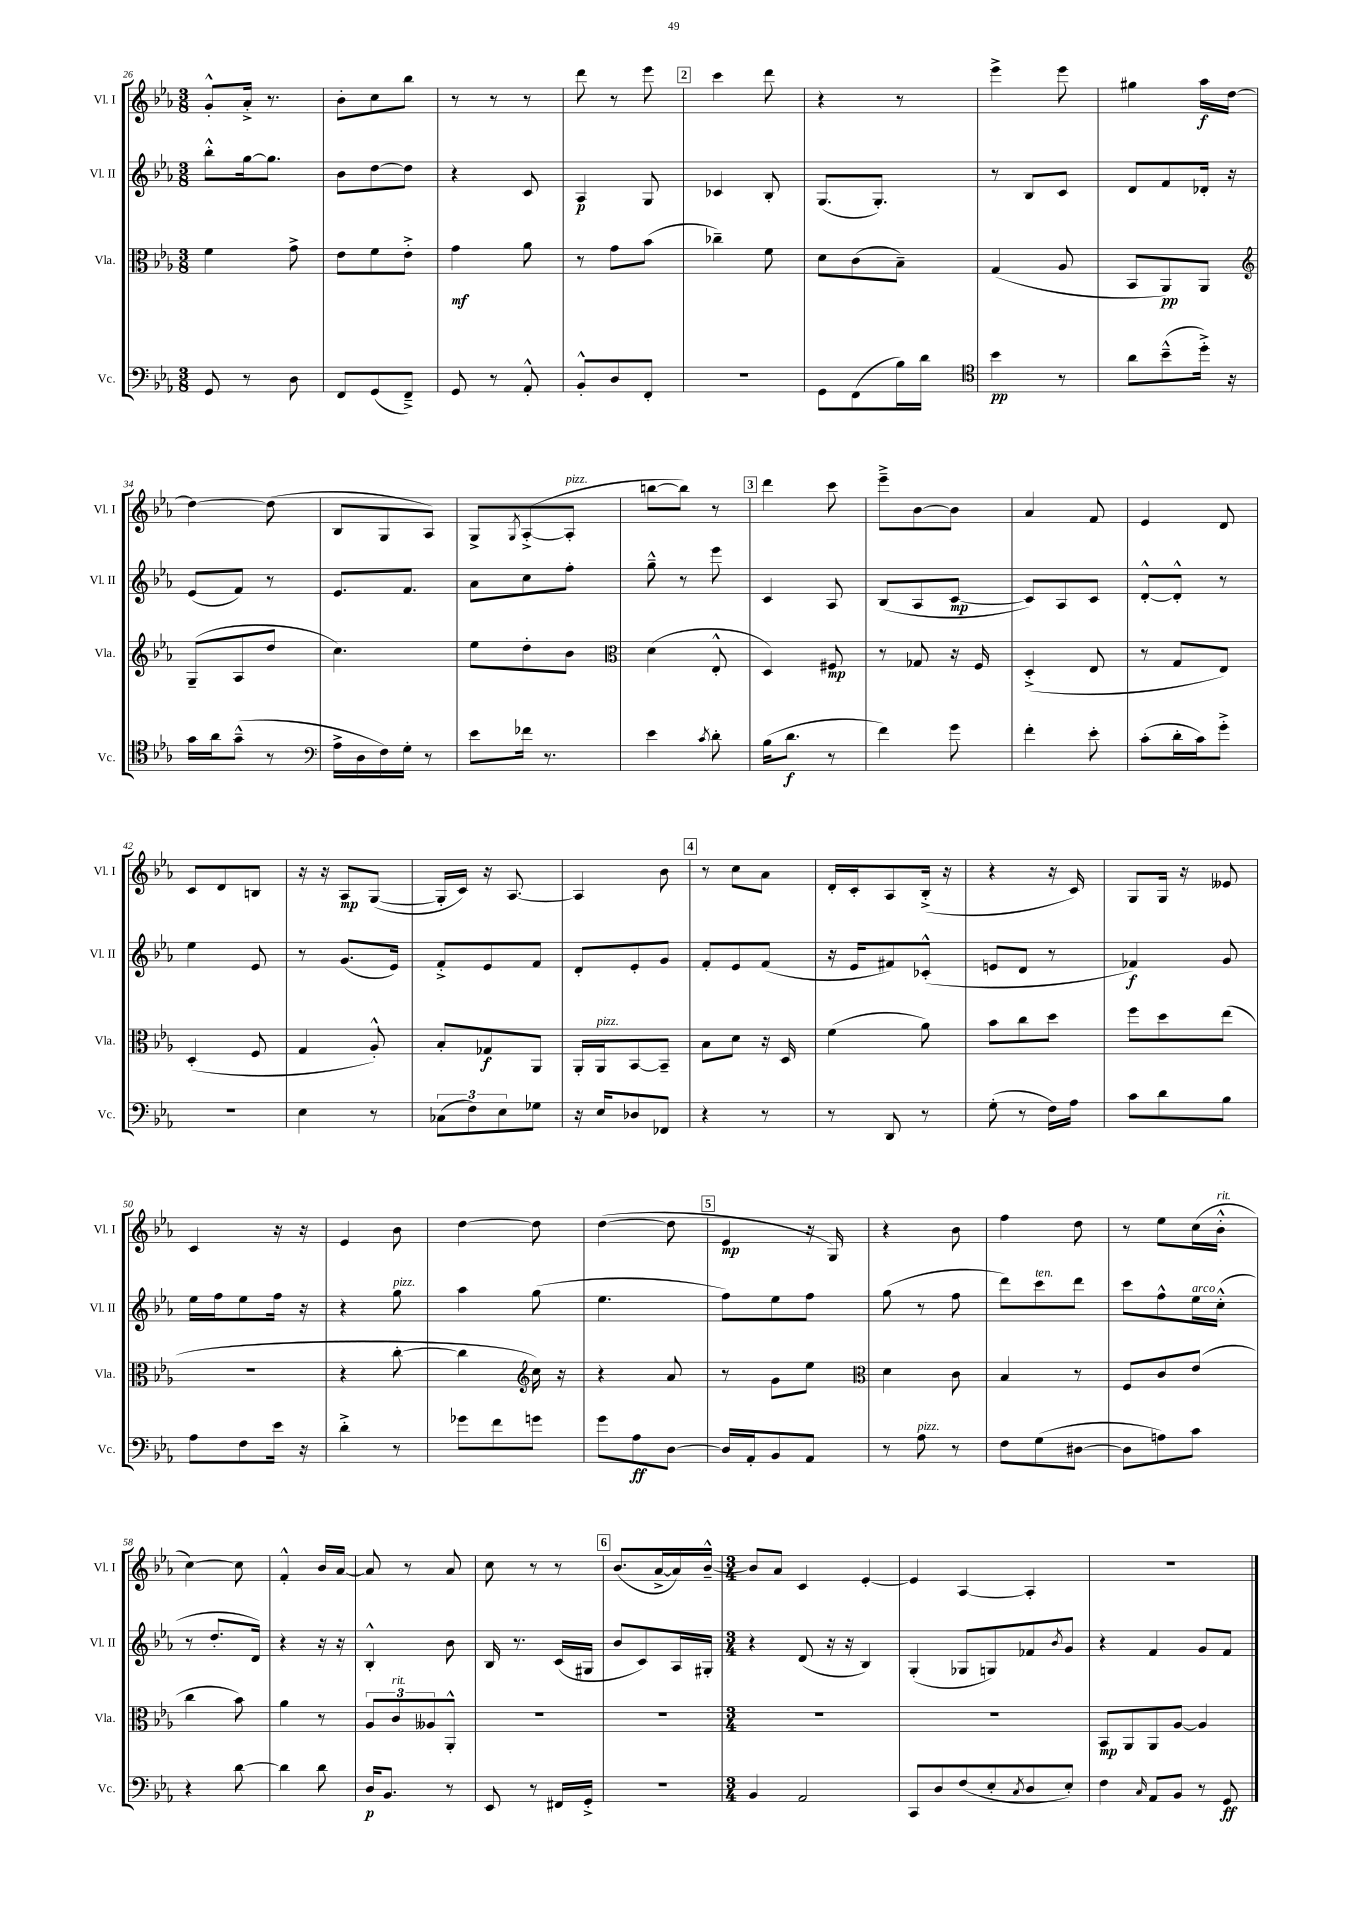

**kern	**dynam	**kern	**dynam	**kern	**dynam	**kern	**dynam
*part4	*part4	*part3	*part3	*part2	*part2	*part1	*part1
*staff4	*staff4	*staff3	*staff3	*staff2	*staff2	*staff1	*staff1
*I"Vc.	*	*I"Vla.	*	*I"Vl. II	*	*I"Vl. I	*
*I'Vc.	*	*I'Vla.	*	*I'Vl. II	*	*I'Vl. I	*
*clefF4	*	*clefC3	*	*clefG2	*	*clefG2	*
*k[b-e-a-]	*	*k[b-e-a-]	*	*k[b-e-a-]	*	*k[b-e-a-]	*
*M3/8	*	*M3/8	*	*M3/8	*	*M3/8	*
=26	=26	=26	=26	=26	=26	=26	=26
8GG/	.	4f\	.	8bb-'^^\L	.	8g'^^/L	.
8r	.	.	.	[16gg\k	.	16a-'^/Jk	.
.	.	.	.	8.gg\J]	.	8.r	.
8D\	.	8g^\	.	.	.	.	.
=27	=27	=27	=27	=27	=27	=27	=27
8FF/L	.	8e-\L	.	8b-\L	.	8b-'\L	.
(8GG/	.	8f\	.	[8dd\	.	8cc\	.
8FF~^/J)	.	8e-'^\J	.	8dd\J]	.	8bb-\J	.
=28	=28	=28	=28	=28	=28	=28	=28
8GG/	.	4g\	mf	4r	.	8r	.
8r	.	.	.	.	.	8r	.
8AA-'^^/	.	8a-\	.	8c/	.	8r	.
=29	=29	=29	=29	=29	=29	=29	=29
8BB-'^^/L	.	8r	.	4A-/	p	8ddd\	.
8D/	.	8g\L	.	.	.	8r	.
8FF'/J	.	(8b-\J	.	8G/	.	8eee-\	.
!!LO:REH:place=s1:t=2
=30	=30	=30	=30	=30	=30	=30	=30
4.r	.	4cc-X~\)	.	4c-X/	.	4ccc\	.
.	.	8f\	.	8B-'/	.	8ddd\	.
=31	=31	=31	=31	=31	=31	=31	=31
8GG\L	.	8d\L	.	(8.G/L	.	4r	.
(8FF\	.	(8c\	.	.	.	.	.
.	.	.	.	8.G'/J)	.	.	.
16B-\L)	.	8B-~\J)	.	.	.	8r	.
16d\JJ	.	.	.	.	.	.	.
=32	=32	=32	=32	=32	=32	=32	=32
*clefC4	*	*	*	*	*	*	*
4b-\	pp	(4G/	.	8r	.	4eee-^\	.
.	.	.	.	8B-/L	.	.	.
8r	.	8A-/	.	8c/J	.	8eee-\	.
=33	=33	=33	=33	=33	=33	=33	=33
8a-\L	.	8BB-/L	.	8d/L	.	4gg#X\	.
(8b-~^^\	.	8AA-/)	pp	8f/	.	.	.
16dd'^\Jk)	.	8AA-/J	.	16d-X'/Jk	.	16aa-\LL	f
16r	.	.	.	16r	.	[16dd\JJ	.
!!LO:LB:g=z
=34	=34	=34	=34	=34	=34	=34	=34
*	*	*clefG2	*	*	*	*	*
16g\LL	.	(8G~/L	.	(8e-/L	.	4dd\_	.
16a-\J	.	.	.	.	.	.	.
(8g~^^\J	.	8A-/	.	8f/J)	.	.	.
8r	.	8dd/J	.	8r	.	(8dd\]	.
=35	=35	=35	=35	=35	=35	=35	=35
*clefF4	*	*	*	*	*	*	*
16A-^\LL	.	4.cc\)	.	8.e-/L	.	8B-/L	.
16D\	.	.	.	.	.	.	.
16F\)	.	.	.	.	.	8G/	.
16G'\JJ	.	.	.	8.f/J	.	.	.
8r	.	.	.	.	.	8A-/J)	.
=36	=36	=36	=36	=36	=36	=36	=36
8e-\L	.	8ee-\L	.	8a-\L	.	8G^/L	.
.	.	.	.	.	.	8qG/	.
16f-X\Jk	.	8dd'\	.	8cc\	.	([8A-'^/	.
8.r	.	.	.	.	.	.	.
!	!	!	!	!	!	!LO:TX:a:i:t=pizz.	!
.	.	8b-\J	.	8ff'\J	.	8A-'/J]	.
=37	=37	=37	=37	=37	=37	=37	=37
*	*	*clefC3	*	*	*	*	*
4e-\	.	(4d\	.	8gg~^^\	.	[8bbn\L	.
.	.	.	.	8r	.	8bb\J])	.
8qc/	.	.	.	.	.	.	.
8d'\	.	8E-'^^/	.	8eee-\	.	8r	.
!!LO:REH:place=s1:t=3
=38	=38	=38	=38	=38	=38	=38	=38
(16B-\KL	.	4D/)	.	4c/	.	4ddd\	.
8.d\J	f	.	.	.	.	.	.
8r	.	8F#X/	mp	8A-/	.	8ccc\	.
=39	=39	=39	=39	=39	=39	=39	=39
4f\)	.	8r	.	(8B-/L	.	8eee-~^\L	.
.	.	8G-X/	.	8A-/	.	[8b-\	.
8g\	.	16r	.	[8c/J	mp	8b-\J]	.
.	.	16F/	.	.	.	.	.
=40	=40	=40	=40	=40	=40	=40	=40
4f'\	.	(4D'^/	.	8c/L])	.	4a-/	.
.	.	.	.	8A-/	.	.	.
8e-'\	.	8E-/	.	8c/J	.	8f/	.
=41	=41	=41	=41	=41	=41	=41	=41
(8c'\L	.	8r	.	[8d'^^/L	.	4e-/	.
16d'\L	.	8G/L	.	8d'^^/J]	.	.	.
16c\J)	.	.	.	.	.	.	.
8g'^\J	.	8E-/J)	.	8r	.	8d/	.
!!LO:LB:g=z
=42	=42	=42	=42	=42	=42	=42	=42
4.r	.	(4D'/	.	4ee-\	.	8c/L	.
.	.	.	.	.	.	8d/	.
.	.	8F/	.	8e-/	.	8Bn/J	.
=43	=43	=43	=43	=43	=43	=43	=43
4E-\	.	4G/	.	8r	.	16r	.
.	.	.	.	.	.	16r	.
.	.	.	.	(8.g/L	.	8A-/L	mp
8r	.	8A-'^^/)	.	.	.	([8G/J	.
.	.	.	.	16e-/Jk)	.	.	.
=44	=44	=44	=44	=44	=44	=44	=44
(12C-X\L	.	8B-'/L	.	8f'^/L	.	16G'/LL]	.
.	.	.	.	.	.	16c/JJ)	.
12F\)	.	.	.	.	.	.	.
.	.	8G-X/	f	8e-/	.	16r	.
12E-\	.	.	.	.	.	.	.
.	.	.	.	.	.	[8.A-/	.
8G-X\J	.	8AA-/J	.	8f/J	.	.	.
=45	=45	=45	=45	=45	=45	=45	=45
16r	.	16AA-'/LL	.	8d'/L	.	4A-/]	.
!	!	!LO:TX:a:i:t=pizz.	!	!	!	!	!
16E-/KL	.	16AA-/J	.	.	.	.	.
8D-X/	.	[8BB-/	.	8e-'/	.	.	.
8FF-X/J	.	8BB-~/J]	.	8g/J	.	8b-\	.
!!LO:REH:place=s1:t=4
=46	=46	=46	=46	=46	=46	=46	=46
4r	.	8B-\L	.	8f'/L	.	8r	.
.	.	8d\J	.	8e-/	.	8cc\L	.
8r	.	16r	.	(8f/J	.	8a-\J	.
.	.	16D/	.	.	.	.	.
=47	=47	=47	=47	=47	=47	=47	=47
8r	.	(4f\	.	16r	.	16d'/LL	.
.	.	.	.	16e-/KL	.	16c'/J	.
8DD/	.	.	.	8f#X/)	.	8A-/	.
8r	.	8a-\)	.	(8c-X'^^/J	.	(16B-'^/Jk	.
.	.	.	.	.	.	16r	.
=48	=48	=48	=48	=48	=48	=48	=48
(8G'\	.	8b-\L	.	8en/L	.	4r	.
8r	.	8cc\	.	8d/J	.	.	.
16F\LL)	.	8dd\J	.	8r	.	16r	.
16A-\JJ	.	.	.	.	.	16c/)	.
=49	=49	=49	=49	=49	=49	=49	=49
8c\L	.	8ff\L	.	4f-X/)	f	8G/L	.
8d\	.	8dd\	.	.	.	16G/Jk	.
.	.	.	.	.	.	16r	.
8B-\J	.	(8ee-\J	.	8g/	.	8e--X/	.
!!LO:LB:g=z
=50	=50	=50	=50	=50	=50	=50	=50
8A-\L	.	4.r	.	16ee-\LL	.	4c/	.
.	.	.	.	16ff\J	.	.	.
8F\	.	.	.	8ee-\	.	.	.
16e-\Jk	.	.	.	16ff\Jk	.	16r	.
16r	.	.	.	16r	.	16r	.
=51	=51	=51	=51	=51	=51	=51	=51
4d'^\	.	4r	.	4r	.	4e-/	.
!	!	!	!	!LO:TX:a:i:t=pizz.	!	!	!
8r	.	[8cc'\	.	8gg\	.	8b-\	.
=52	=52	=52	=52	=52	=52	=52	=52
8g-X\L	.	4cc\]	.	4aa-\	.	[4dd\	.
8f\	.	.	.	.	.	.	.
*	*	*clefG2	*	*	*	*	*
8gn\J	.	16cc\)	.	(8gg\	.	8dd\]	.
.	.	16r	.	.	.	.	.
=53	=53	=53	=53	=53	=53	=53	=53
8g\L	.	4r	.	4.ee-\	.	([4dd\	.
8A-\	ff	.	.	.	.	.	.
[8D\J	.	8a-/	.	.	.	8dd\]	.
!!LO:REH:place=s1:t=5
=54	=54	=54	=54	=54	=54	=54	=54
16D/LL]	.	8r	.	8ff\L)	.	4e-/	mp
16AA-'/J	.	.	.	.	.	.	.
8BB-/	.	8g\L	.	8ee-\	.	.	.
8AA-/J	.	8ee-\J	.	8ff\J	.	16r	.
.	.	.	.	.	.	16G/)	.
=55	=55	=55	=55	=55	=55	=55	=55
*	*	*clefC3	*	*	*	*	*
8r	.	4d\	.	(8gg\	.	4r	.
!LO:TX:a:i:t=pizz.	!	!	!	!	!	!	!
8A-\	.	.	.	8r	.	.	.
8r	.	8c\	.	8ff\	.	8b-\	.
=56	=56	=56	=56	=56	=56	=56	=56
8F\L	.	4B-/	.	8ddd\L)	.	4ff\	.
!	!	!	!	!LO:TX:a:i:t=ten.	!	!	!
(8G\	.	.	.	8ccc\	.	.	.
[8D#X\J	.	8r	.	8ddd\J	.	8dd\	.
=57	=57	=57	=57	=57	=57	=57	=57
8D#\L]	.	8F/L	.	8ccc\L	.	8r	.
8An\)	.	8c/	.	8ff^^\	.	8ee-\L	.
!	!	!	!	!LO:TX:a:i:t=arco	!	!	!
8c\J	.	(8e-/J	.	16ee-\L	.	(16cc\L	.
!	!	!	!	!	!	!LO:TX:a:i:t=rit.	!
.	.	.	.	(16cc'^^\JJ	.	16b-'^^\JJ	.
!!LO:LB:g=z
=58	=58	=58	=58	=58	=58	=58	=58
4r	.	4cc\	.	8r	.	[4cc\)	.
.	.	.	.	8.dd'/L	.	.	.
[8d\	.	8b-\)	.	.	.	8cc\]	.
.	.	.	.	16d/Jk)	.	.	.
=59	=59	=59	=59	=59	=59	=59	=59
4d\]	.	4a-\	.	4r	.	4f'^^/	.
8d\	.	8r	.	16r	.	16b-/LL	.
.	.	.	.	16r	.	[16a-/JJ	.
=60	=60	=60	=60	=60	=60	=60	=60
16D/KL	p	12A-/L	.	4B-'^^/	.	8a-/]	.
8.BB-/J	.	.	.	.	.	.	.
!	!	!LO:TX:a:i:t=rit.	!	!	!	!	!
.	.	12c/	.	.	.	.	.
.	.	.	.	.	.	8r	.
.	.	12A--X/	.	.	.	.	.
8r	.	8AA-'^^/J	.	8b-\	.	8a-/	.
=61	=61	=61	=61	=61	=61	=61	=61
8EE-/	.	4.r	.	16B-/	.	8cc\	.
.	.	.	.	8.r	.	.	.
8r	.	.	.	.	.	8r	.
16FF#X/LL	.	.	.	(16c/LL	.	8r	.
16GG'^/JJ	.	.	.	16G#X/JJ	.	.	.
!!LO:REH:place=s1:t=6
=62	=62	=62	=62	=62	=62	=62	=62
4.r	.	4.r	.	8b-/L	.	(8.b-/L	.
.	.	.	.	8c/)	.	.	.
.	.	.	.	.	.	[16a-^/L	.
.	.	.	.	16A-/L	.	16a-/])	.
.	.	.	.	16G#X'/JJ	.	[16b-~^^/JJ	.
=63	=63	=63	=63	=63	=63	=63	=63
*M3/4	*	*M3/4	*	*M3/4	*	*M3/4	*
4BB-/	.	2.r	.	4r	.	8b-/L]	.
.	.	.	.	.	.	8a-/J	.
2AA-/	.	.	.	(8d/	.	4c/	.
.	.	.	.	16r	.	.	.
.	.	.	.	16r	.	.	.
.	.	.	.	4B-/)	.	[4e-'/	.
=64	=64	=64	=64	=64	=64	=64	=64
8CC/L	.	2.r	.	(4G'/	.	4e-/]	.
8D/	.	.	.	.	.	.	.
(8F/	.	.	.	8G-X/L	.	[4A-/	.
8E-'/	.	.	.	8Gn/)	.	.	.
8qC/	.	.	.	.	.	.	.
8D/	.	.	.	8f-X/	.	4A-'/]	.
.	.	.	.	8qb-/	.	.	.
8E-'/J)	.	.	.	8g/J	.	.	.
=65	=65	=65	=65	=65	=65	=65	=65
4F\	.	8BB-/L	mp	4r	.	2.r	.
.	.	8AA-/	.	.	.	.	.
16qqC/	.	.	.	.	.	.	.
8AA-/L	.	8AA-/	.	4f/	.	.	.
8BB-/J	.	[8A-/J	.	.	.	.	.
8r	.	4A-/]	.	8g/L	.	.	.
8GG/	ff	.	.	8f/J	.	.	.
==	==	==	==	==	==	==	==
*-	*-	*-	*-	*-	*-	*-	*-
